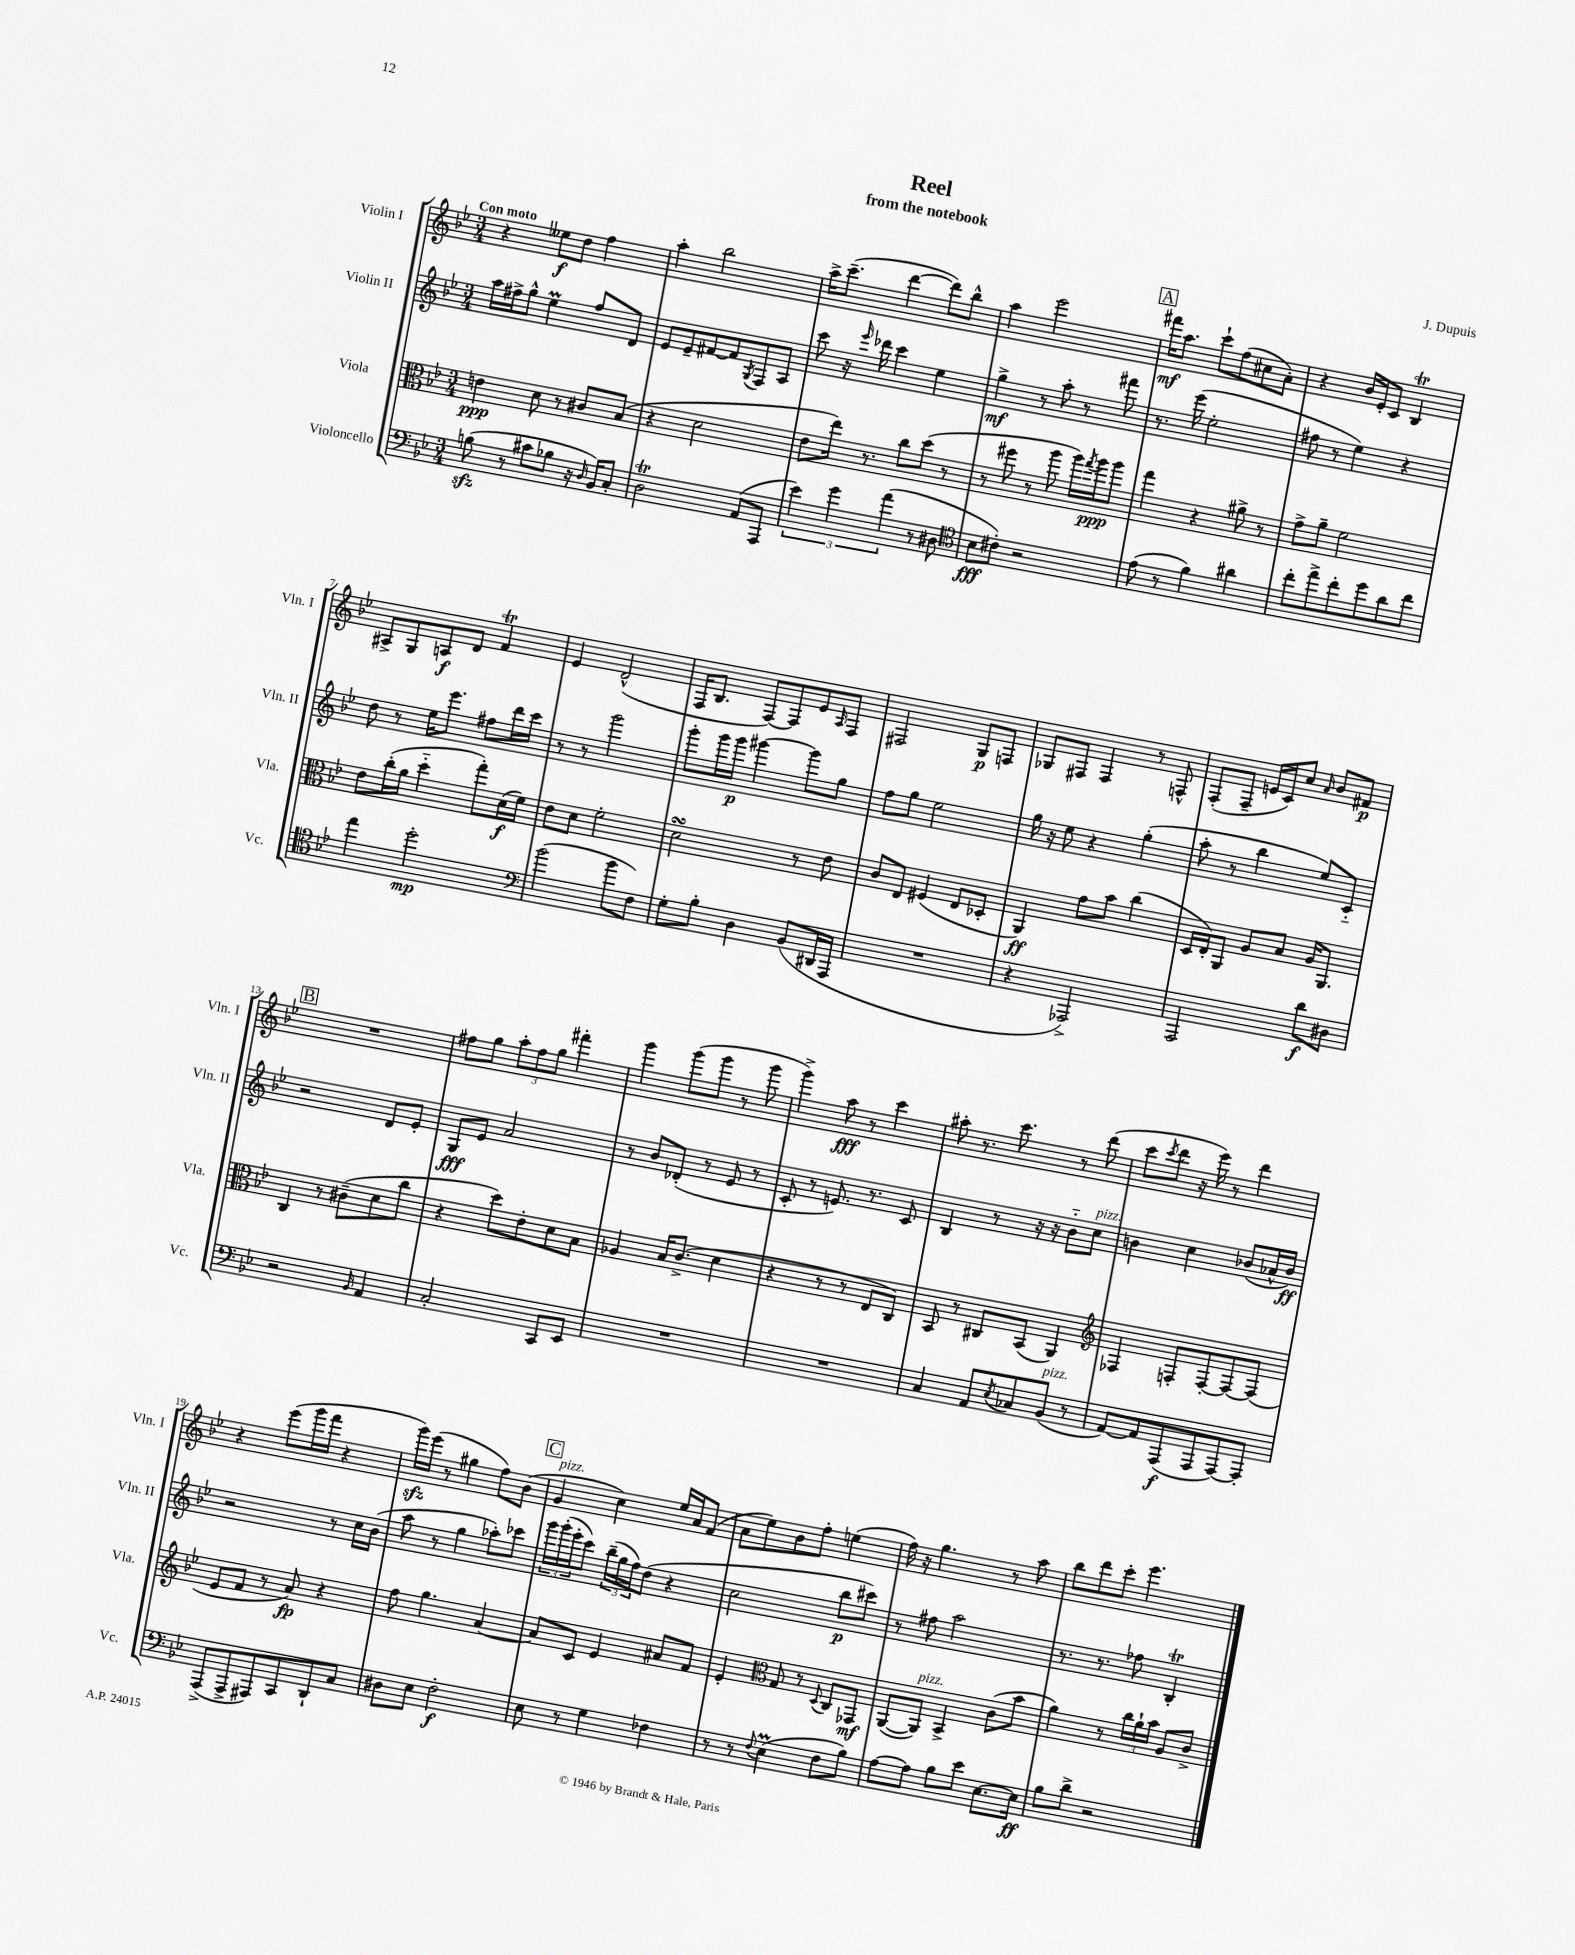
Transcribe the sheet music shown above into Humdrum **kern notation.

**kern	**kern	**kern	**kern
*staff4	*staff3	*staff2	*staff1
*clefF4	*clefC3	*clefG2	*clefG2
*k[b-e-]	*k[b-e-]	*k[b-e-]	*k[b-e-]
*M3/4	*M3/4	*M3/4	*M3/4
(8B\	4e\	16aa\LL	4r
.	.	16ff#^\J	.
8r	.	8gg^^\J	.
8c#\L	8d\	4ee-\	8ee--\L
8B-\J	8r	.	8dd\J
16r	8c#/L	8ff#/L	4ff\
16qqD/	.	.	.
16BB-/LK)	.	.	.
8C'/J	(8B-/J	8d/J	.
=	=	=	=
2D\	4r	8e-/L	4aa'\
.	.	8e-~/	.
.	2d\	[8f#/	2bb-\
.	.	8f#/]	.
.	.	8qG/	.
(8AA/L	.	8F/	.
8AAA/J	.	8A/J	.
=	=	=	=
6e-\)	8e-\L	8ccc\	16aa^\LK
.	.	.	(8.ccc~\J
.	16ee-\Jk)	16r	.
6g\	.	.	.
.	.	16qqeee-/	.
.	8.r	16ddd-\	.
.	.	4ccc\	[4ddd\
(6a\	.	.	.
.	8cc\L	.	.
8r	(8dd\J	4ee-\	8ddd\]L)
8D#\	8r	.	8bb-^^\J
=	=	=	=
*clefC4	*	*	*
8B-\L	8r	4gg^\	4aa\
8c#'\J)	8ff#\	.	.
2r	8r	8r	2eee-\
.	8aa\	8aa'\	.
.	16aa\LL)	8r	.
.	8qgg/	.	.
.	16aa\J	.	.
.	8aa\J	8fff#\	.
=	=	=	=
(8e-\	4gg\	8.r	16fff#\LK
.	.	.	8.aa\J
8r	.	.	.
.	.	(16eee-\	.
4f\)	4r	2ee-'\	8ccc`\L
.	.	.	(8ff\
4a#\	8a#^\	.	8cc#\
.	8r	.	8a'\J)
=	=	=	=
8cc'\L	8g^\L	8ff#\	4r
8ee-^\	8a~\J	8r	.
8cc'\	2f\	4ee-\)	16b-/LL
.	.	.	16e-'/J
8dd\	.	.	8c/J
8a\	.	4r	4B-/
8cc\J	.	.	.
=	=	=	=
4ee-\	8e-\L	8dd\	8A#^/L
.	(16cc'\L	8r	8G/
.	16a\JJ	.	.
2dd'\	4dd'~\	16ee-\LK	8A/
.	.	8.eee-\J	.
.	.	.	8d/J
.	8gg'\L)	8ff#\L	4f/
.	(16d\L	16ddd\L	.
.	16f\JJ)	16ccc\JJ	.
=	=	=	=
*clefF4	*	*	*
(2b-\	8e-\L	8r	4e-/
.	8d\J	8r	.
.	2f'\	2ggg\	(2d^^/
8b-\L	.	.	.
8F\J)	.	.	.
=	=	=	=
8G'\L	2d\	8ggg'\L	16F/LK
.	.	.	8.B-/J
8B-'\J	.	16ggg\L	.
.	.	16ggg\JJ	.
4D\	.	[4ggg#\	[8F/L)
.	.	.	8F/]
(8BB-/L	8r	8ggg#\]L	8e-/
.	.	.	16qqA/
16DD#/L	8e-\	8gg\J	8F/J
16AAA/JJ	.	.	.
=	=	=	=
2.r	8c/L	8ff\L	2F#/
.	8E-/J	8gg\J	.
.	(4F#/	2ee-\	.
.	8E-/L	.	8G/L
.	8D-'/J	.	8F/J
=	=	=	=
4r	4AA/)	16gg\	8G-/L
.	.	16r	.
.	.	8ee-\	8F#/J
2AAA-^/)	8g\L	4r	4F#/
.	8b-\J	.	.
.	(4cc\	(4gg'\	8r
.	.	.	8F^^/
=	=	=	=
2AAA/	16D/LL	8aa'\	(8F'/L
.	16E-'/J)	.	.
.	8AA/J	8r	8F~/J
.	8A/L	4bb-\	16e/LL
.	.	.	16c/J)
.	8B-/J	.	8cc/J
.	.	.	16qqa/
8d\L	16A/LK	8ee-/L)	8b-/L
.	8.AA/J	.	.
8D#\J	.	8c'~/J	8f#/J
=	=	=	=
2r	4C/	2r	2.r
.	8r	.	.
.	(8c#~\L	.	.
16qqBB-/	.	.	.
4AA/	8d\	8d/L	.
.	8cc\J	8e-'/J	.
=	=	=	=
2C'/	4r	8G/L	8ff#\L
.	.	8e-/J	8gg\J
.	8dd\L)	2a/	12aa'\L
.	.	.	12ff#\
.	8e-'\	.	.
.	.	.	12gg\J
8CC/L	8d\	.	4fff#'\
8EE-/J	8B-\J	.	.
=	=	=	=
2.r	4A-/	8r	4ggg\
.	.	8b-/L	.
.	16B-/LK	(8d-'/J	(8ggg\L
.	(8.c^/J	.	.
.	.	8r	8ggg\J
.	4d\	8e-/	8r
.	.	8r	8ggg\
=	=	=	=
2.r	4r	8c'/	4ggg^\)
.	.	8r	.
.	8r	8.e/)	8aa\
.	8r	.	8r
.	.	8.r	.
.	8E-/L	.	4ccc\
.	8C/J)	8c/	.
=	=	=	=
4C/	8BB-/	4B-/	8aa#'\
.	8r	.	8.r
8AA/L	8C#/L	8r	.
.	.	.	8.ccc\
8qE-/	.	.	.
8C-/	(8BB-/J	16r	.
.	.	16r	.
(8BB-/J	4AA/)	8b-'~\L	8r
8r	.	8cc\J	(8ddd\
=	=	=	=
*	*clefG2	*	*
[8AA/L)	4F-/	4b\	8ccc\L
.	.	.	8qccc/
8AA/]	.	.	8ddd\J
(8AAA/	8F'/L	4cc\	16r
.	.	.	16eee-\)
8AAA/	[8F'/	.	8r
[8AAA/)	8F/_	(8b-/L	4ddd\
8AAA'/]J	(8F/]J	16a-^^/L	.
.	.	16b-/JJ)	.
=	=	=	=
(8AAA^/L	8e-/L	2r	4r
8AAA^/	8f/J	.	.
8AAA#/)	8r	.	(8eee-\L
8CC/	8a/)	.	16ggg\L
.	.	.	16fff\JJ
8DD`/	4r	8r	4r
8C/J	.	16cc\LL	.
.	.	(16b-\JJ	.
=	=	=	=
8D#\L	8ff\	8aa\	16ggg\LL)
.	.	.	(16eee-\JJ
8E-\J	4.gg\	8r	8r
2F'\	.	4gg\	4gg#\
.	[4a/	8aa-'\L)	8ff\L)
.	.	8ccc-\J	(8b-\J
=	=	=	=
8E-\	8a/]L	24ggg\LL	4g/
.	.	(24ggg'\	.
.	.	24eee-'\J	.
8r	8c/J	8ccc\J)	.
4G\	4e-/	(24bb-~\LL	4cc\)
.	.	24gg\	.
.	.	24ff\J)	.
.	.	(8dd\J	.
4F-\	8a#/L	4r	16ee-/LL
.	.	.	16a/J
.	8f/J	.	(8f/J
=	=	=	=
8r	4e-'/	2cc\	8a\L
8r	.	.	8ee-\)
*	*clefC3	*	*
8qqF/	.	.	.
(4E-\	8G/	.	8b-\
.	8r	.	8ff'\J
.	8qqD/	.	.
8F\L	8C/L	8bb-\L	(4ee\
8B-\J)	8GG-/J	8ccc#\J)	.
=	=	=	=
[8A\L	([8AA/L	8r	16ff\)
.	.	.	16r
8A\]J	8AA/]J)	8ff#\	4.gg\
8B-\L	4BB-^/	2aa\	.
8e-\J	.	.	.
[8.E-\L	(8c\L	.	8r
.	8b-\J	.	8aa\
16E-\]Jk	.	.	.
=	=	=	=
8B-\L	4a\)	8.r	8bb-\L
8d^\J	.	.	8ddd\
.	.	8.r	.
2r	8r	.	8ccc'\J
.	24cc\LL	8ff-\	4.eee-\
.	24a`\	.	.
.	24b-\JJ	.	.
.	8A/L	4B-'/	.
.	8c^/J	.	.
==	==	==	==
*-	*-	*-	*-
